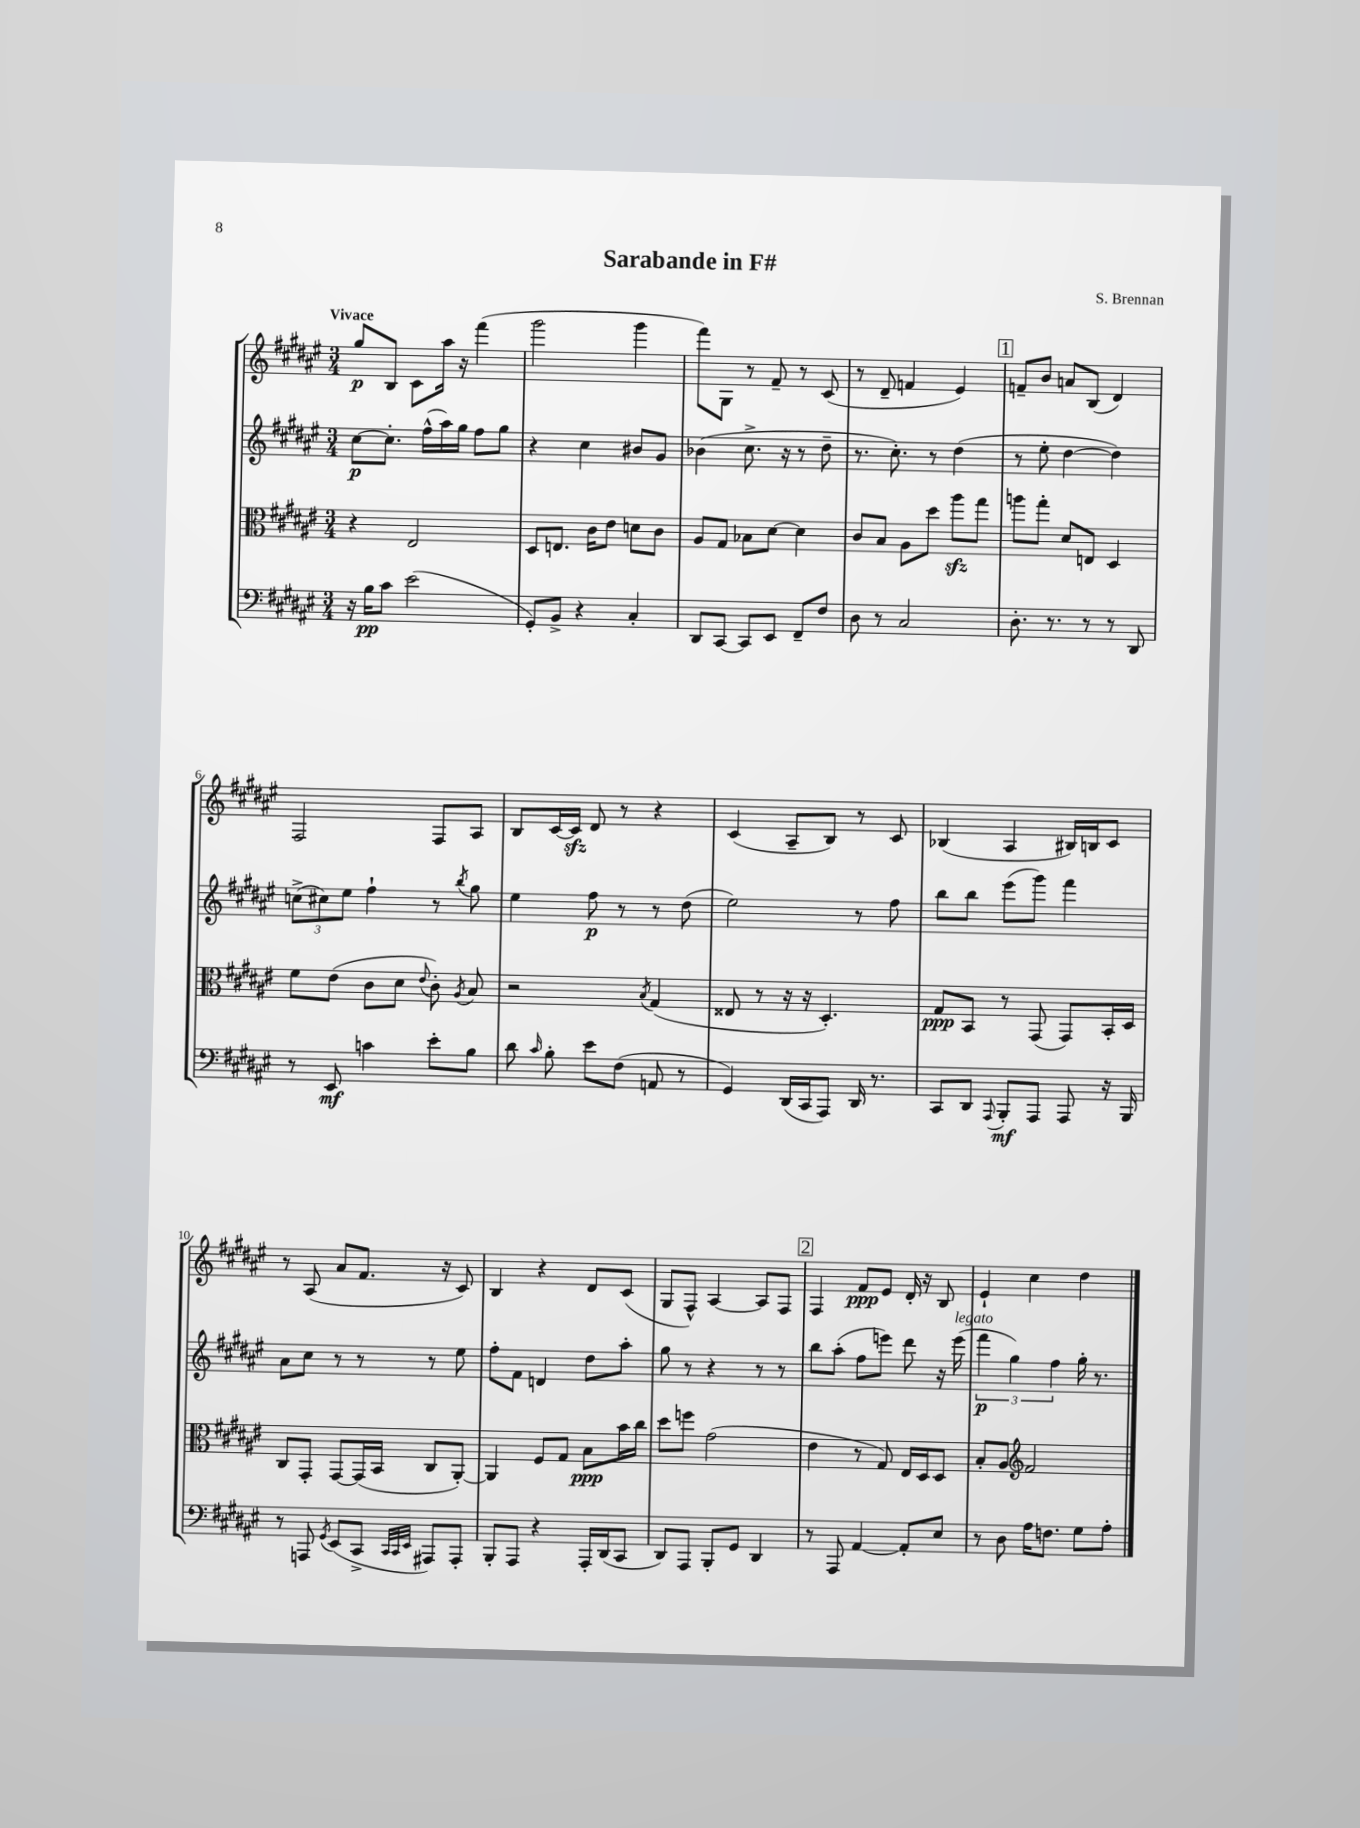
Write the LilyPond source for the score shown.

\header { title = "Sarabande in F#" composer = "S. Brennan" }
<<
\new StaffGroup <<
\new Staff = "s0" {
    \clef treble \key fis \major \numericTimeSignature \time 3/4 \tempo "Vivace"
    \autoBeamOff gis''8[\p b8] cis'8[ ais''16] r16 fis'''4( |
    gis'''2 gis'''4 |
    fis'''8[) gis8] r8 fis'8-- r8 cis'8( |
    r8 dis'8-- f'4 eis'4) |
    \mark \markup { \box "1" } f'8[-- b'8] a'8[ b8]( dis'4) |
    fis2 fis8[ ais8] |
    b8[ cis'16~ cis'16]\sfz dis'8 r8 r4 |
    cis'4( ais8[-- b8]) r8 cis'8 |
    bes4( ais4 bis16[) b16 cis'8] |
    r8 ais8( ais'8[ fis'8.] r16 cis'8) |
    b4 r4 dis'8[ cis'8]( |
    gis8[ fis8]-^) ais4~ ais8[ fis8] |
    \mark \markup { \box "2" } fis4 fis'8[\ppp eis'8] dis'16-. r16 b8 |
    eis'4-! cis''4 dis''4 \bar "|." |
}
\new Staff = "s1" {
    \clef treble \key fis \major \numericTimeSignature \time 3/4
    \autoBeamOff cis''8[~\p cis''8.]-. fis''16[-^( ais''16) gis''16] fis''8[ gis''8] |
    r4 cis''4 bis'8[ gis'8] |
    bes'4( cis''8.-> r16 r8 dis''8-- |
    r8. cis''8.-.) r8 dis''4( |
    \mark \markup { \box "1" } r8 eis''8-. dis''4~ dis''4) |
    \tuplet 3/2 { c''8[->( cis''8) eis''8] } fis''4-! r8 \acciaccatura { b''8 } gis''8 |
    eis''4 fis''8\p r8 r8 dis''8( |
    eis''2) r8 fis''8 |
    b''8[ b''8] eis'''8[( gis'''8]) fis'''4 |
    ais'8[ cis''8] r8 r8 r8 eis''8 |
    fis''8[-. fis'8] d'4 dis''8[ ais''8]-. |
    gis''8 r8 r4 r8 r8 |
    \mark \markup { \box "2" } b''8[ ais''8]-.( fis''8[ e'''8]) dis'''8 r16 e'''16^\markup { \italic "legato" }( |
    \tuplet 3/2 { fis'''4\p gis''4) fis''4 } gis''16-. r8. \bar "|." |
}
\new Staff = "s2" {
    \clef alto \key fis \major \numericTimeSignature \time 3/4
    \autoBeamOff r4 eis2 |
    dis8[ e8.] cis'16[ eis'8] d'8[ cis'8] |
    ais8[ gis8] bes8[ dis'8]~ dis'4 |
    cis'8[ b8] ais8[ dis''8] ais''8[\sfz gis''8] |
    \mark \markup { \box "1" } a''8[ gis''8]-. dis'8[ e8] dis4 |
    fis'8[ eis'8]( cis'8[ dis'8] \appoggiatura { eis'8 } cis'8-.) \acciaccatura { ais8 } b8 |
    r2 \acciaccatura { b8 } gis4( |
    eisis8 r8 r16 r16 dis4.-.) |
    gis8[\ppp b,8] r8 gis,8( gis,8[) b,16-. dis16] |
    cis8[ gis,8]-. gis,8[~ gis,16( b,16] cis8[ ais,8]~-.) |
    ais,4 fis8[ gis8] b8[\ppp b'16 cis''16] |
    dis''8[ f''8] gis'2( |
    \mark \markup { \box "2" } eis'4 r8 gis8) eis16[ dis16 dis8] |
    b8[-. ais8] \clef treble fis'2 \bar "|." |
}
\new Staff = "s3" {
    \clef bass \key fis \major \numericTimeSignature \time 3/4
    \autoBeamOff r16 b16[\pp cis'8] eis'2( |
    gis,8[-.) b,8]-> r4 cis4-. |
    dis,8[ cis,8]~ cis,8[ eis,8] fis,8[-- fis8] |
    dis8 r8 cis2 |
    \mark \markup { \box "1" } dis8.-. r8. r8 r8 dis,8 |
    r8 eis,8\mf c'4 eis'8[-. b8] |
    dis'8 \grace { cis'16 } b8-. eis'8[ fis8]( a,8 r8 |
    gis,4) dis,16[( cis,16 ais,,8]) dis,16 r8. |
    cis,8[ dis,8] \appoggiatura { ais,,8 } b,,8[-.\mf ais,,8] ais,,8 r16 b,,16 |
    r8 a,,8 \acciaccatura { gis,8 } eis,8[( cis,8]-> \grace { cis,32[ cis,32 eis,32] } ais,,8[) ais,,8]-. |
    b,,8[-. ais,,8] r4 ais,,16[-. dis,16( cis,8] |
    dis,8[) ais,,8] b,,8[-. gis,8] dis,4 |
    \mark \markup { \box "2" } r8 ais,,8 ais,4~ ais,8[-. eis8] |
    r8 dis8 ais16[ f8.] gis8[ ais8]-. \bar "|." |
}
>>
>>
